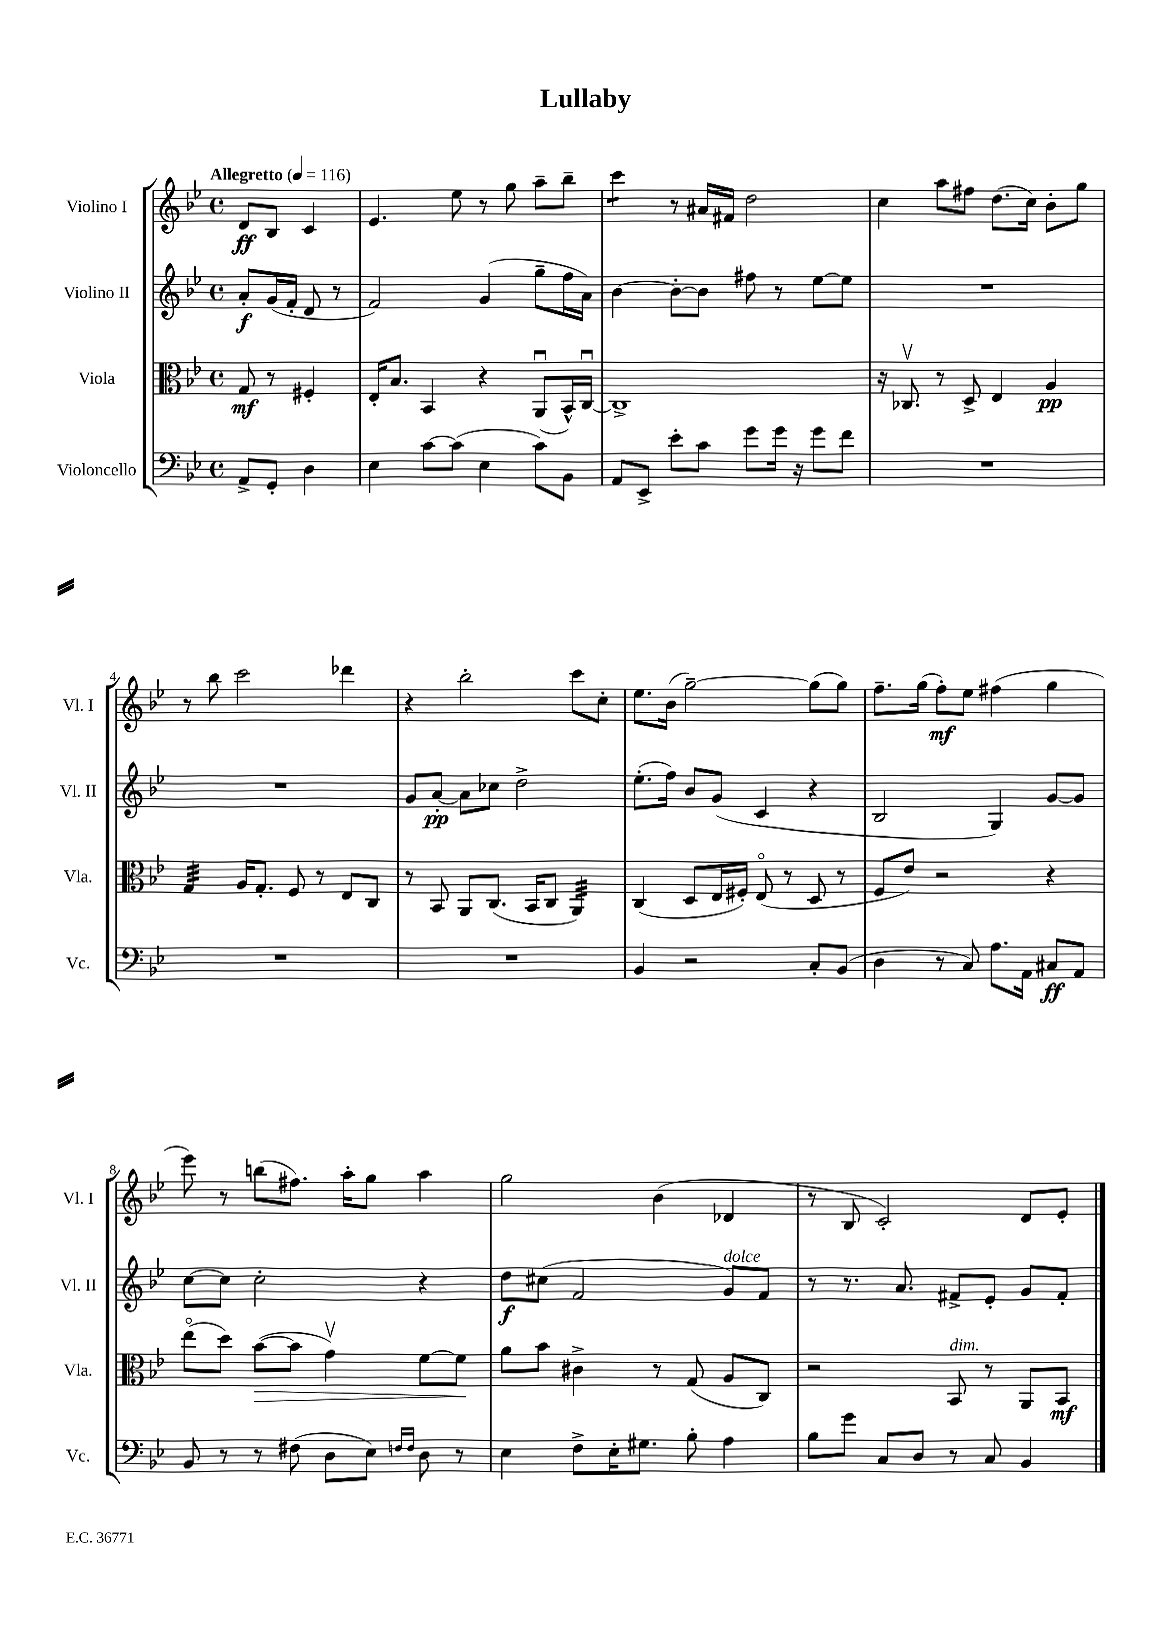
\header { title = "Lullaby" }
<<
\new StaffGroup <<
\new Staff = "s0" \with { instrumentName = "Violino I" shortInstrumentName = "Vl. I" } {
    \clef treble \key bes \major \defaultTimeSignature \time 4/4 \partial 2 \tempo "Allegretto" 4 = 116
    \autoBeamOff d'8[\ff bes8] c'4 |
    ees'4. ees''8 r8 g''8 a''8[-- bes''8]-- |
    c'''4:8 r8 ais'16[ fis'16] d''2 |
    c''4 a''8[ fis''8] d''8.[( c''16]) bes'8[-. g''8] |
    r8 bes''8 c'''2 des'''4 |
    r4 bes''2-. c'''8[ c''8]-. |
    ees''8.[ bes'16]( g''2~--) g''8[( g''8]) |
    f''8.[-- g''16]( f''8[-.\mf) ees''8] fis''4( g''4 |
    ees'''8) r8 b''8[( fis''8.]) a''16[-. g''8] a''4 |
    g''2 bes'4( des'4 |
    r8 bes8 c'2-.) d'8[ ees'8]-. \bar "|." |
}
\new Staff = "s1" \with { instrumentName = "Violino II" shortInstrumentName = "Vl. II" } {
    \clef treble \key bes \major \defaultTimeSignature \time 4/4 \partial 2
    \autoBeamOff a'8[-.\f g'16( f'16]-. d'8 r8 |
    f'2) g'4( g''8[-- f''16 a'16]) |
    bes'4~ bes'8[~-. bes'8] fis''8 r8 ees''8[~ ees''8] |
    R1 |
    R1 |
    g'8[ a'8]~-.\pp a'8[ ces''8] d''2-> |
    ees''8.[-.( f''16]) bes'8[ g'8]( c'4 r4 |
    bes2 g4) g'8[~ g'8] |
    c''8[~ c''8] c''2-. r4 |
    d''8[\f cis''8]( f'2 g'8[^\markup { \italic "dolce" }) f'8] |
    r8 r8. a'8. fis'8[-> ees'8]-. g'8[ fis'8]-. \bar "|." |
}
\new Staff = "s2" \with { instrumentName = "Viola" shortInstrumentName = "Vla." } {
    \clef alto \key bes \major \defaultTimeSignature \time 4/4 \partial 2
    \autoBeamOff g8\mf r8 fis4-. |
    ees16[-. bes8.] bes,4 r4 a,8[\downbow( bes,16-^) c16]~\downbow |
    c1-> |
    r16 ces8.\upbow r8 d8-> ees4 a4\pp |
    g4:32 a16[ g8.]-. f8 r8 ees8[ c8] |
    r8 bes,8 a,8[ c8.]( bes,16[ c8] a,4:32) |
    c4( d8[ ees16 fis16]-.) ees8\flageolet( r8 d8 r8 |
    f8[ ees'8]) r2 r4 |
    ees''8[\flageolet( d''8]) bes'8[~\>( bes'8] g'4\upbow) f'8[~ f'8]\! |
    a'8[ bes'8] cis'4-> r8 g8( a8[ c8]) |
    r2 bes,8^\markup { \italic "dim." } r8 a,8[ bes,8]\mf \bar "|." |
}
\new Staff = "s3" \with { instrumentName = "Violoncello" shortInstrumentName = "Vc." } {
    \clef bass \key bes \major \defaultTimeSignature \time 4/4 \partial 2
    \autoBeamOff a,8[-> g,8]-. d4 |
    ees4 c'8[~ c'8]( ees4 c'8[) bes,8] |
    a,8[ ees,8]-> ees'8[-. c'8] g'8[ g'16] r16 g'8[ f'8] |
    R1 |
    R1 |
    R1 |
    bes,4 r2 c8[-. bes,8]( |
    d4 r8 c8) a8.[ a,16] cis8[\ff a,8] |
    bes,8 r8 r8 fis8( d8[ ees8]) \grace { f16[ f16] } d8 r8 |
    ees4 f8[-> ees16-. gis8.] bes8-. a4 |
    bes8[ g'8] c8[ d8] r8 c8 bes,4 \bar "|." |
}
>>
>>
